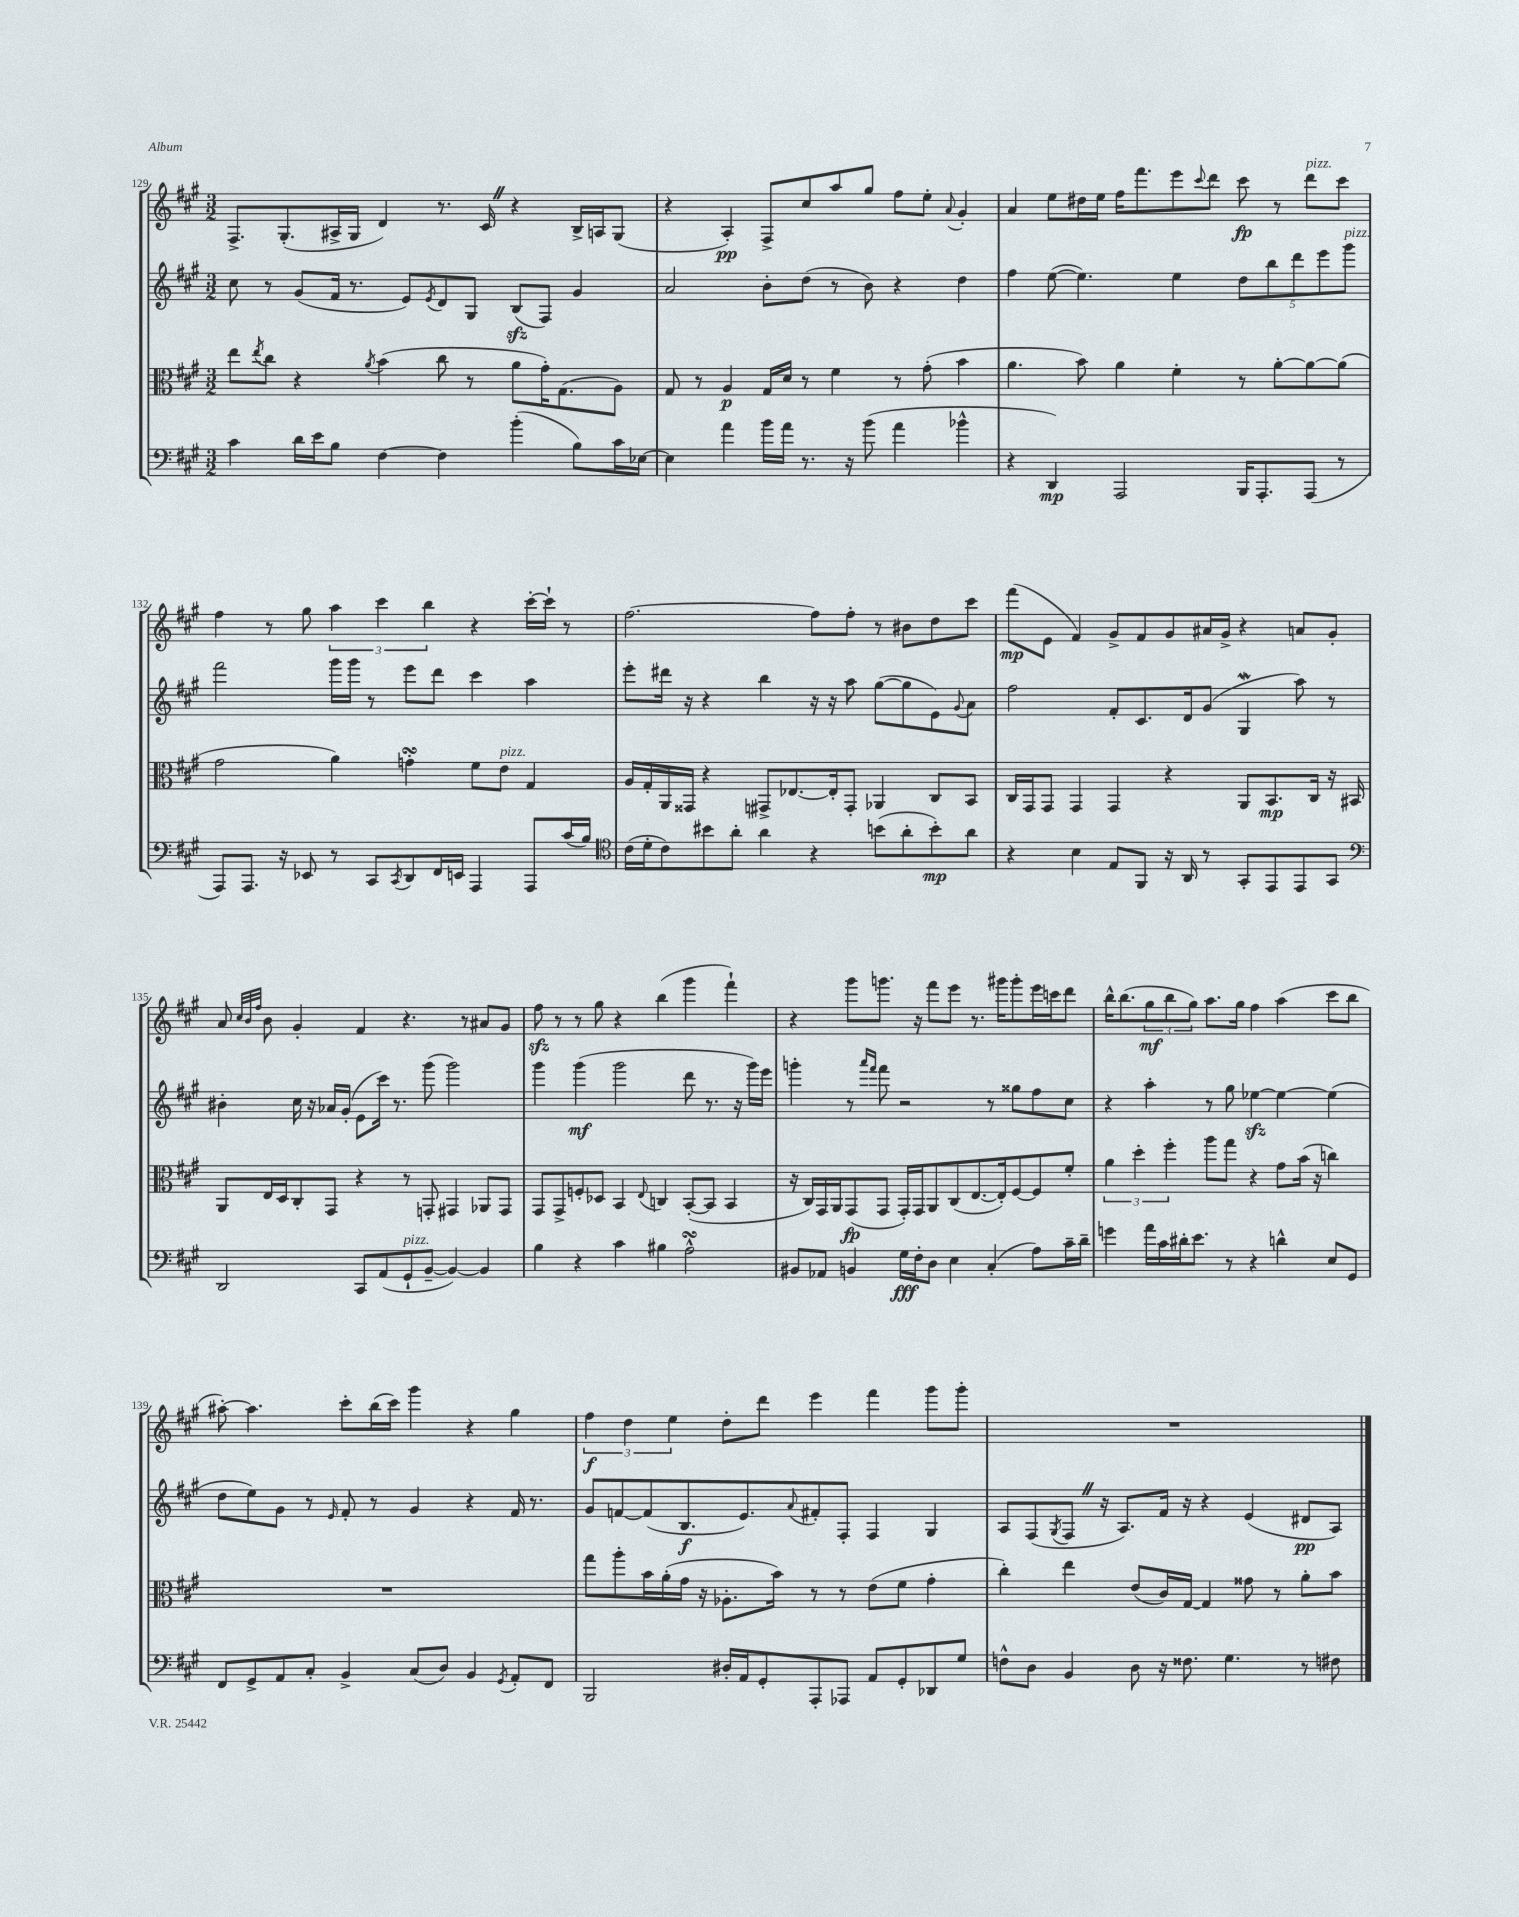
<<
\new StaffGroup <<
\new Staff = "s0" {
    \clef treble \key a \major \numericTimeSignature \time 3/2
    fis8.-> gis8.-.( ais16-> gis16 d'4) r8. cis'16 \once \override BreathingSign.text = \markup { \musicglyph "scripts.caesura.straight" } \breathe r4 b16-> a16 gis8( |
    r4 a4-.\pp) fis8-> cis''8 a''8 gis''8 fis''8 e''8-. \appoggiatura { a'8 } gis'4-. |
    a'4 e''8 dis''16 e''16 fis''16 fis'''8. e'''8 \appoggiatura { cis'''8 } d'''8 cis'''8\fp r8 d'''8^\markup { \italic "pizz." } cis'''8 |
    fis''4 r8 gis''8 \tuplet 3/2 { a''4 cis'''4 b''4 } r4 cis'''16~-. cis'''16-! r8 |
    fis''2.~ fis''8 fis''8-. r8 bis'8 d''8 cis'''8 |
    fis'''8\mp( e'8 fis'4) gis'8-> fis'8 gis'8 ais'16 gis'16-> r4 a'8 gis'8-. |
    a'8 \grace { cis''32 b'32 fis''32 } b'8 gis'4-. fis'4 r4. r8 ais'8 gis'8 |
    fis''8\sfz r8 r8 gis''8 r4 b''4( gis'''4 fis'''4-!) |
    r4 gis'''8 g'''8. r16 fis'''8 e'''8 r8. gis'''16 gis'''8-. e'''16 c'''16 d'''8 |
    b''16-^ b''8.( \tuplet 3/2 { gis''8\mf b''8 gis''8) } a''8. gis''16 fis''4 a''4( cis'''8 b''8 |
    ais''8~-.) ais''4. cis'''8-. b''16( cis'''16) gis'''4 r4 gis''4 |
    \tuplet 3/2 { fis''4\f d''4 e''4 } d''8-. d'''8 e'''4 fis'''4 gis'''8 gis'''8-. |
    R1. \bar "|." |
}
\new Staff = "s1" {
    \clef treble \key a \major \numericTimeSignature \time 3/2
    cis''8 r8 gis'8( fis'16 r8. e'8) \acciaccatura { e'8 } d'8 gis8 b8\sfz( fis8) gis'4 |
    a'2 b'8-. d''8( r8 b'8) r4 d''4 |
    fis''4 e''8~( e''4.) e''4 \tuplet 5/4 { d''8 b''8 d'''8 e'''8 gis'''8^\markup { \italic "pizz." } } |
    fis'''2 gis'''16 gis'''16 r8 e'''8 d'''8 cis'''4 a''4 |
    e'''8-. dis'''16 r16 r4 b''4 r16 r16 a''8 gis''8~( gis''8 e'8) \appoggiatura { gis'8 } a'8 |
    fis''2 fis'8-. cis'8. d'16 gis'8( gis4\mordent a''8) r8 |
    bis'4-. cis''16 r16 aes'16 gis'16-.( e'8 cis'''16) r8. gis'''8( gis'''2) |
    gis'''4 gis'''4\mf( gis'''2 d'''8 r8. r16 gis'''16) e'''16 |
    g'''4-. r8 \grace { a'''16 fis'''16 } fis'''8 r2 r8 gisis''8 fis''8 cis''8 |
    r4 a''4-. r8 gis''8 ees''4~\sfz ees''4~ ees''4( |
    d''8 e''8) gis'8 r8 \grace { e'16 } fis'8-. r8 gis'4 r4 fis'16 r8. |
    gis'8 f'8~ f'8( b8.\f e'8.) \appoggiatura { a'8 } fis'8-. fis8-. fis4 gis4 |
    a8 fis8( \acciaccatura { gis8 } fis8 \once \override BreathingSign.text = \markup { \musicglyph "scripts.caesura.straight" } \breathe r16 a8.) fis'16 r16 r4 e'4( dis'8\pp a8) \bar "|." |
}
\new Staff = "s2" {
    \clef alto \key a \major \numericTimeSignature \time 3/2
    e''8 \acciaccatura { e''8 } cis''8 r4 \acciaccatura { a'8 } b'4( cis''8 r8 a'8 gis'16-.) gis8.( a8) |
    gis8 r8 a4\p gis16 d'16 r8 fis'4 r8 gis'8-.( b'4 |
    a'4. b'8) a'4 fis'4-. r8 a'8~-. a'8~ a'8( |
    gis'2 a'4) g'4-.\turn fis'8 e'8^\markup { \italic "pizz." } gis4 |
    a16 gis16-. a,16 gisis,16 r4 gis,8-> ees8.~ ees16-. gis,8-. aes,4 cis8 b,8 |
    cis16 gis,16 gis,8 gis,4 gis,4 r4 a,8 b,8.\mp cis16 r16 bis,16 |
    a,8 e16 d16 cis8-. gis,8 r4 r8 g,8-. gis,4 aes,8 gis,8 |
    gis,8 gis,8-> f8-. des8 b,4 \appoggiatura { e8 } c4 b,8~-.( b,8 b,4 |
    r16 cis16) gis,16 a,16 gis,8\fp( gis,8 gis,16-.) gis,16 a,8 cis8( e8.~ e16-.) fis8~ fis8 fis'8-. |
    \tuplet 3/2 { a'4 d''4-. fis''4-. } a''8 gis''8 r4 gis'8 b'16( r16 c''4) |
    R1. |
    gis''8 a''8-. b'16 a'16-.( gis'16 r16 aes8.-. b'16) r8 r8 e'8( fis'8 gis'4-. |
    cis''4-.) e''4 e'8( cis'16) gis16~ gis4 gisis'8 r8 a'8-. b'8 \bar "|." |
}
\new Staff = "s3" {
    \clef bass \key a \major \numericTimeSignature \time 3/2
    cis'4 d'16 e'16 b8 fis4~ fis4 b'4-.( b8) cis'16 ees16~ |
    ees4 a'4 b'16 a'16 r8. r16 b'8( a'4 bes'4-^ |
    r4 d,4\mp) a,,2 b,,16 a,,8.-. a,,8( r8 |
    a,,8) a,,8. r16 ees,8 r8 cis,8 \acciaccatura { cis,8 } d,8 fis,16 e,16 a,,4 a,,8 cis'16( b16) |
    \clef tenor cis'16( d'16-. cis'8) bis'8 a'8-. a'4 r4 b'8( a'8-. b'8-.\mp) a'8 |
    r4 b4 e8 fis,8 r16 a,16 r8 gis,8-. e,8 e,8 gis,8 |
    \clef bass d,2 cis,8 a,8( gis,8-!^\markup { \italic "pizz." } b,8~-- b,4~) b,4 |
    b4 r4 cis'4 bis4 a2-^\turn |
    bis,8 aes,8 b,4 gis16\fff fis16-. d8 e4 cis4-.( a8) cis'16-- d'16-- |
    g'4 a'16 cis'16 dis'16-. e'8. r8 r4 d'4-^ e8 gis,8 |
    fis,8 gis,8-> a,8 cis8-. b,4-> cis8( d8) b,4 \acciaccatura { gis,8 } a,8-. fis,8 |
    b,,2 dis16-. a,16 gis,8-. a,,8-. aes,,8 a,8 gis,8-. des,8 gis8 |
    f8-^ d8 b,4 d8 r16 fisis8. gis4. r8 fis8 \bar "|." |
}
>>
>>
\layout { \context { \Score currentBarNumber = #129 } }
